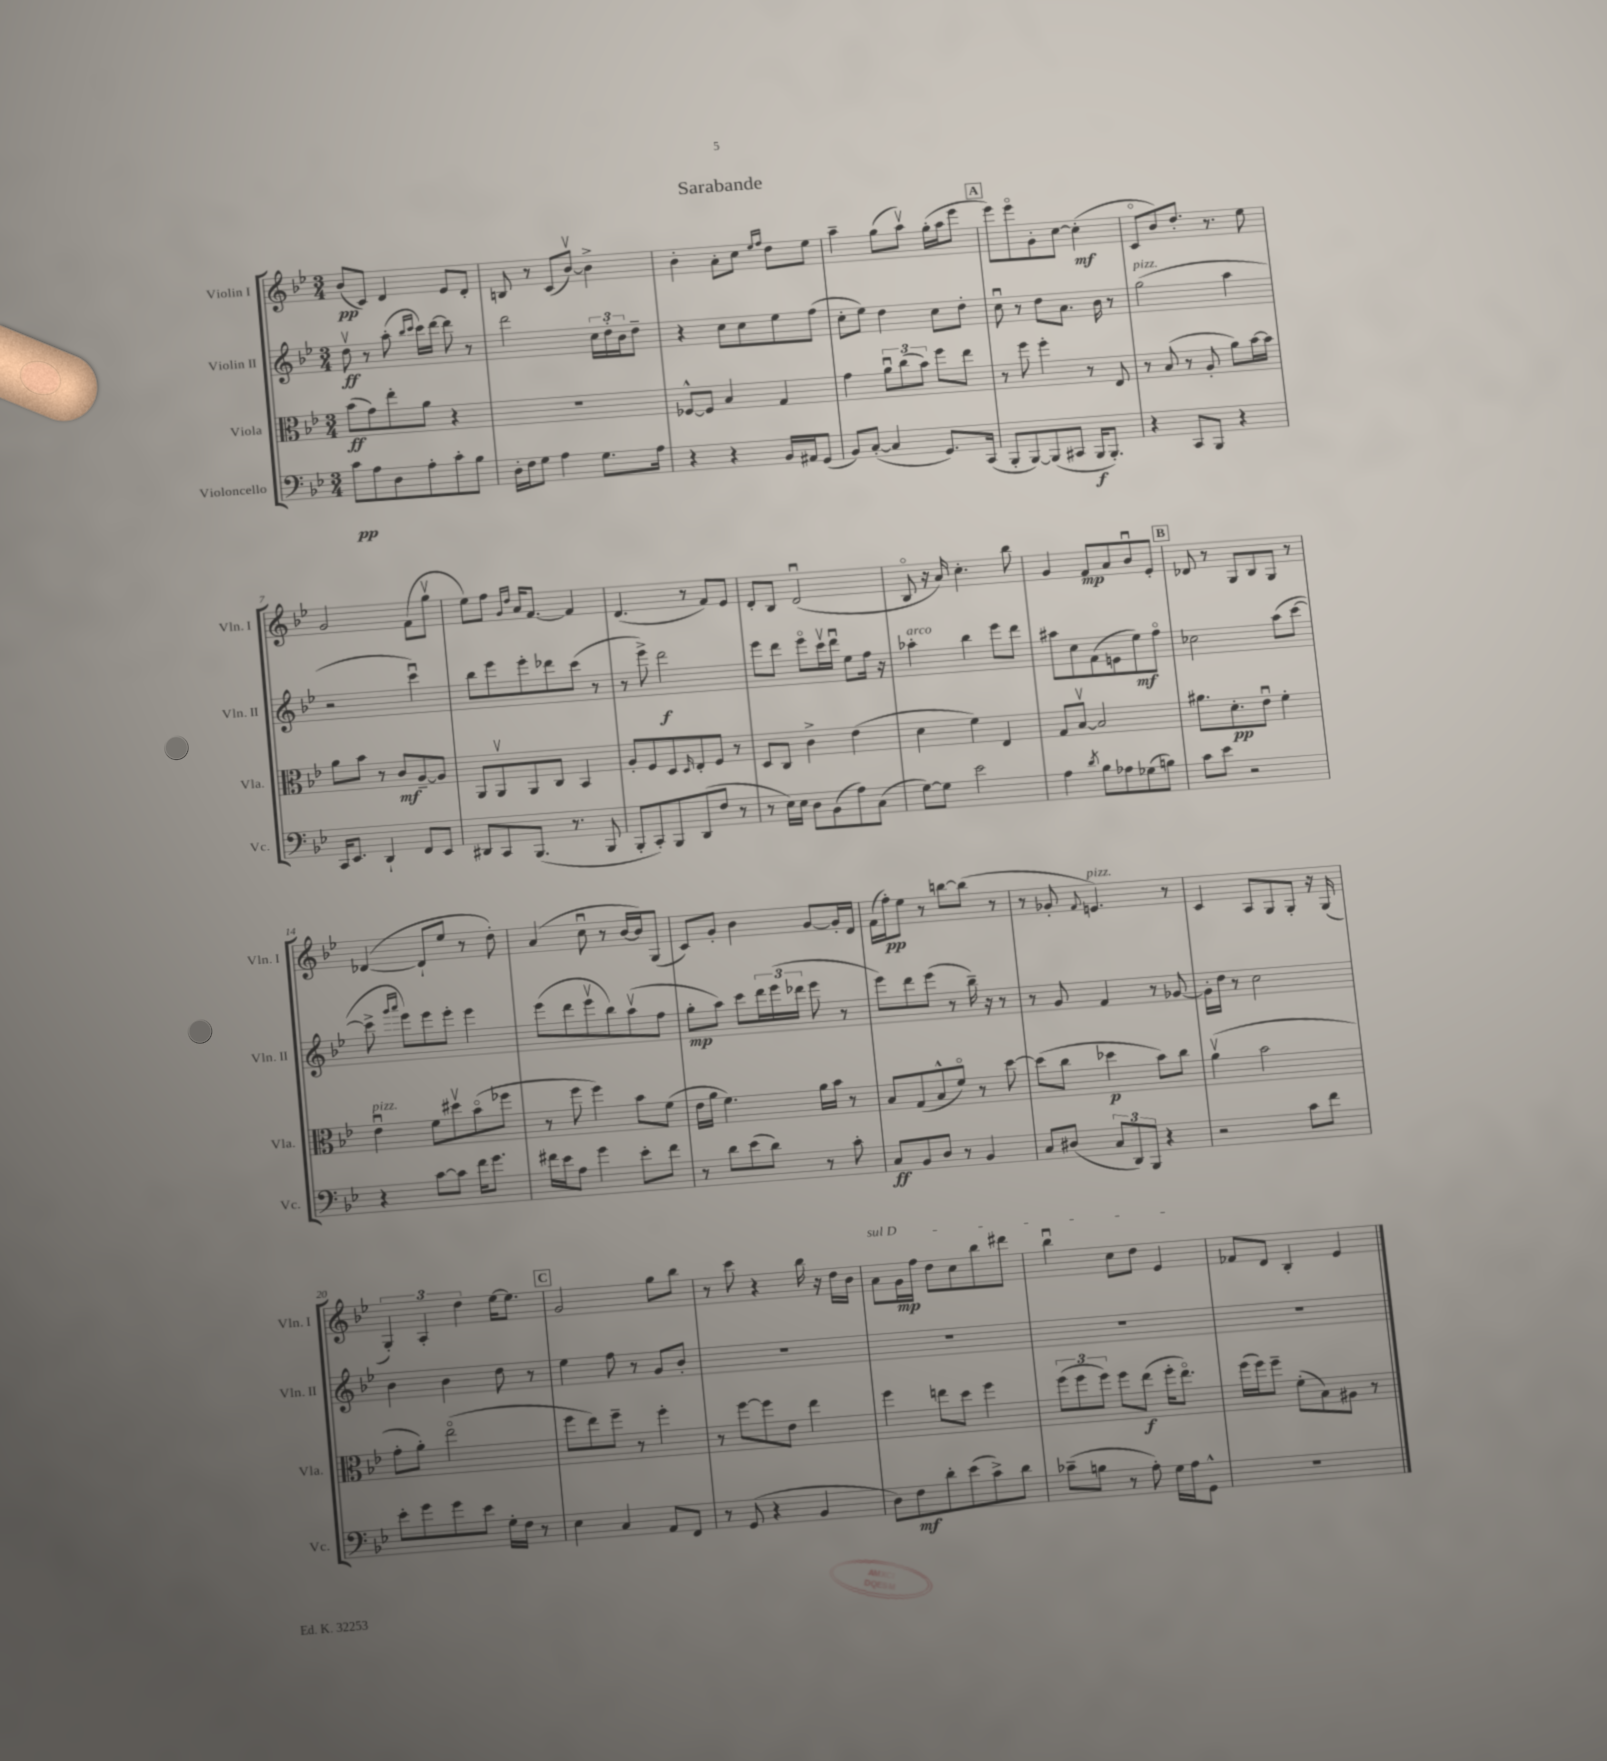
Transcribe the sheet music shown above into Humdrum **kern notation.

**kern	**dynam	**kern	**dynam	**kern	**dynam	**kern	**dynam
*part4	*part4	*part3	*part3	*part2	*part2	*part1	*part1
*staff4	*staff4	*staff3	*staff3	*staff2	*staff2	*staff1	*staff1
*I"Violoncello	*	*I"Viola	*	*I"Violin II	*	*I"Violin I	*
*I'Vc.	*	*I'Vla.	*	*I'Vln. II	*	*I'Vln. I	*
*clefF4	*	*clefC3	*	*clefG2	*	*clefG2	*
*k[b-e-]	*	*k[b-e-]	*	*k[b-e-]	*	*k[b-e-]	*
*M3/4	*	*M3/4	*	*M3/4	*	*M3/4	*
=1	=1	=1	=1	=1	=1	=1	=1
8c\L	pp	(8b-\L	ff	8ddv\	ff	(8b-/L	pp
8A\	.	8g\)	.	8r	.	8c/J)	.
8D\	.	8ee-'\	.	(8aa'\	.	4d/	.
.	.	.	.	16qqbb-/LL	.	.	.
.	.	.	.	16qqccc/JJ	.	.	.
8A'\	.	8a\J	.	16ccc\LL)	.	.	.
.	.	.	.	[16ddd\JJ	.	.	.
8c'\	.	4r	.	8ddd\]	.	8e-/L	.
8B-\J	.	.	.	8r	.	8d'/J	.
=2	=2	=2	=2	=2	=2	=2	=2
16D'\LL	.	2.r	.	2ddd\	.	8Bn/	.
16F\J	.	.	.	.	.	.	.
8G\J	.	.	.	.	.	8r	.
4A\	.	.	.	.	.	(8c/L	.
.	.	.	.	.	.	[8b-v/J)	.
8.G\L	.	.	.	24cc\LL	.	4b-^\]	.
.	.	.	.	24dd'\	.	.	.
.	.	.	.	24b-\J	.	.	.
.	.	.	.	8dd~\J	.	.	.
16A\Jk	.	.	.	.	.	.	.
=3	=3	=3	=3	=3	=3	=3	=3
4r	.	[8F-X^^/L	.	4r	.	4b-'\	.
.	.	8F-/J]	.	.	.	.	.
4r	.	4B-/	.	8cc\L	.	8a'\L	.
.	.	.	.	8cc\	.	8cc\J	.
.	.	.	.	.	.	16qqee-/LL	.
.	.	.	.	.	.	16qqff/JJ	.
16BB-/LL	.	4G/	.	8ee-\	.	8dd\L	.
16AA#X/J	.	.	.	.	.	.	.
(8GG/J	.	.	.	(8ff\J	.	8ee-\J	.
=4	=4	=4	=4	=4	=4	=4	=4
8BB-/L)	.	4g\	.	8cc'\L	.	4aa~\	.
([8C'/J	.	.	.	8ee-\J)	.	.	.
4C/]	.	12au\L	.	4dd\	.	(8gg\L	.
.	.	(12cc\	.	.	.	.	.
.	.	.	.	.	.	8aav\J)	.
.	.	12b-\J)	.	.	.	.	.
8.GG/L)	.	8ff\L	.	8cc\L	.	(16gg'\LL	.
.	.	.	.	.	.	16aa\J	.
.	.	8ee-\J	.	8dd'\J	.	8eee-\J	.
(16CC/Jk	.	.	.	.	.	.	.
!!LO:REH:place=s1:t=A
=5	=5	=5	=5	=5	=5	=5	=5
8BBB-'/L	.	8r	.	8ccu\	.	8eee-\L)	.
[8BBB-/)	.	8ff\	.	8r	.	8eee-\	.
(8BBB-/]	.	4ff'\	.	8dd\L	.	8g'\	.
8CC#X/J	.	.	.	8.a\J	.	[8cc\J	.
16BBB-/KL	f	8r	.	.	.	(4cc'\]	mf
8.BBB-'/J)	.	.	.	16b-\	.	.	.
.	.	8E-/	.	8r	.	.	.
=6	=6	=6	=6	=6	=6	=6	=6
!	!	!	!	!LO:TX:a:i:t=pizz.	!	!	!
4r	.	8r	.	(2gg\	.	8c/L	.
.	.	(8B-/	.	.	.	8b-/)	.
8CC/L	.	8r	.	.	.	8.dd'/J	.
8BBB-/J	.	8A'/	.	.	.	.	.
.	.	.	.	.	.	8.r	.
4r	.	8a\L)	.	4aa\	.	.	.
.	.	[16b-\L	.	.	.	8ee-\	.
.	.	16b-\JJ]	.	.	.	.	.
!!LO:LB:g=z
=7	=7	=7	=7	=7	=7	=7	=7
16CC/KL	.	8a\L	.	2r	.	2g/	.
8.EE-/J	.	.	.	.	.	.	.
.	.	8b-\J	.	.	.	.	.
4DD`/	.	8r	.	.	.	.	.
.	.	8c/L	mf	.	.	.	.
8FF/L	.	[8A~/	.	4cccu\)	.	(8f\L	.
8EE-/J	.	8A/J]	.	.	.	8ggv\J	.
=8	=8	=8	=8	=8	=8	=8	=8
8DD#X/L	.	8AA/L	.	8bb-\L	.	8ee-\L)	.
8CC/	.	8AAv/	.	8eee-\	.	8ff\J	.
.	.	.	.	.	.	16qqg/LL	.
.	.	.	.	.	.	16qqdd/JJ	.
(8.BBB-/J	.	8AA/	.	8eee-'\	.	16a/KL	.
.	.	.	.	.	.	[8.f/J	.
.	.	8C/J	.	8ddd-X\	.	.	.
8.r	.	.	.	.	.	.	.
.	.	4BB-/	.	(8ccc\J	.	4f/]	.
8BBB-/	.	.	.	8r	.	.	.
=9	=9	=9	=9	=9	=9	=9	=9
8BBB-'/L	.	8A'/L	.	8r	.	(4.d/	.
8CC'/)	.	8F/	.	8eee-^\)	.	.	.
8BBB-/	.	8D/	.	2ddd\	f	.	.
.	.	16qqD/	.	.	.	.	.
(8DD/	.	8E-'/	.	.	.	8r	.
8F/J	.	8F/J	.	.	.	8f/L)	.
8r	.	8r	.	.	.	8e-/J	.
=10	=10	=10	=10	=10	=10	=10	=10
8r	.	8D/L	.	8eee-\L	.	8d'/L	.
16E-\LL)	.	8C/J	.	8ddd\J	.	8B-/J	.
16E-\JJ	.	.	.	.	.	.	.
8D\L	.	4c^\	.	8eee-\L	.	(2du/	.
(8BB-\	.	.	.	16cccv\L	.	.	.
.	.	.	.	16dddu\JJ	.	.	.
8A\)	.	(4e-\	.	8ee-\L	.	.	.
(8C\J	.	.	.	16ff\Jk	.	.	.
.	.	.	.	16r	.	.	.
=11	=11	=11	=11	=11	=11	=11	=11
!	!	!	!	!LO:TX:a:i:t=arco	!	!	!
[8G\L)	.	4d\	.	4aa-X'\	.	8B-/	.
8G\J]	.	.	.	.	.	16r	.
.	.	.	.	.	.	16a/)	.
2e-\	.	4f\)	.	4bb-\	.	4.cc'\	.
.	.	4E-/	.	8eee-\L	.	.	.
.	.	.	.	8ddd\J	.	8bb-\	.
=12	=12	=12	=12	=12	=12	=12	=12
4A\	.	8G/L	.	8aa#X\L	.	4g/	.
.	.	[8B-v/J	.	8cc\	.	.	.
8qd/	.	.	.	.	.	.	.
8B-\L	.	2B-/]	.	(8f\	.	8f/L	mp
8A-X\	.	.	.	8en\	.	8a/	.
(8G-X\	.	.	.	8ee-\)	mf	8b-u/	.
8Bn\J)	.	.	.	8ff\J	.	8e-'/J	.
!!LO:REH:place=s1:t=B
=13	=13	=13	=13	=13	=13	=13	=13
8c\L	.	8.a#X\L	.	2cc-X\	.	8d-X/	.
8e-\J	.	.	.	.	.	8r	.
.	.	8.d'\	pp	.	.	.	.
2r	.	.	.	.	.	8G/L	.
.	.	8e-u\J	.	.	.	8B-/	.
.	.	4f'\	.	(8aa\L	.	8G/J	.
.	.	.	.	[8ccc\J	.	8r	.
!!LO:LB:g=z
=14	=14	=14	=14	=14	=14	=14	=14
!	!	!LO:TX:a:i:t=pizz.	!	!	!	!	!
4r	.	4e-u\	.	8ccc^\]	.	([4d-X/	.
.	.	.	.	16qqggg/LL	.	.	.
.	.	.	.	16qqaaa/JJ	.	.	.
.	.	.	.	8eee-\L)	.	.	.
[8c\L	.	8f\L	.	8eee-\	.	8d-`/L]	.
8c\J]	.	8dd#Xv\	.	8eee-'\J	.	8ee-/J	.
16f\KL	.	(8b-\	.	4eee-\	.	8r	.
8.g\J	.	.	.	.	.	.	.
.	.	8ff-X\J	.	.	.	8dd'\)	.
=15	=15	=15	=15	=15	=15	=15	=15
16f#X\LL	.	8r	.	(8eee-\L	.	(4a/	.
16e-\J	.	.	.	.	.	.	.
8A\J	.	8ff\	.	8ddd\	.	.	.
4g\	.	4ff\)	.	8eee-v\	.	8ccu\	.
.	.	.	.	8bb-\)	.	8r	.
8e-'\L	.	8b-\L	.	(8aav\	.	[16b-/LL	.
.	.	.	.	.	.	16b-/J])	.
8f#\J	.	(8f\J	.	8ff\J	.	(8G/J	.
=16	=16	=16	=16	=16	=16	=16	=16
8r	.	16e-\LL	.	8gg'\L	mp	8c/L)	.
.	.	16a\JJ	.	.	.	.	.
8d\L	.	4.f\)	.	8aa\J)	.	8g'/J	.
(8e-\	.	.	.	8ccc\L	.	4b-\	.
8d\J)	.	.	.	24ddd\L	.	.	.
.	.	.	.	(24eee-\	.	.	.
.	.	.	.	24ddd-X\JJ	.	.	.
8r	.	16a\LL	.	8eee-\	.	[8g/L	.
.	.	16b-\JJ	.	.	.	.	.
8c'\	.	8r	.	8r	.	16g'/L]	.
.	.	.	.	.	.	16d/JJ	.
=17	=17	=17	=17	=17	=17	=17	=17
8C/L	ff	8B-/L	.	8eee-\L)	.	(16f\LL	.
.	.	.	.	.	.	16ff'\J)	pp
8BB-/	.	(8G/	.	8ddd\	.	8ee-\J	.
8D/J	.	8B-^^/	.	(8eee-\J	.	8r	.
8r	.	8f/J)	.	8r	.	[8bbn\L	.
4BB-/	.	8r	.	16bb-~\)	.	(8bb\J]	.
.	.	.	.	16r	.	.	.
.	.	[8dd\	.	8r	.	8r	.
=18	=18	=18	=18	=18	=18	=18	=18
8C/L	.	(8dd\L]	.	8r	.	8r	.
(8D#X/J	.	8cc\J	.	8g/	.	8g-X'/	.
.	.	.	.	.	.	8qqf/	.
!	!	!	!	!	!	!LO:TX:a:i:t=pizz.	!
12C/L	.	4dd-X\	p	4f/	.	4.en/)	.
12DD/)	.	.	.	.	.	.	.
12BBB-/J	.	.	.	.	.	.	.
4r	.	8b-\L)	.	8r	.	.	.
.	.	8cc\J	.	[8g-X/	.	8r	.
=19	=19	=19	=19	=19	=19	=19	=19
2r	.	(4av\	.	16g-'\LL]	.	4c/	.
.	.	.	.	16dd\JJ	.	.	.
.	.	.	.	8r	.	.	.
.	.	2b-\	.	2cc\	.	8A/L	.
.	.	.	.	.	.	8G/	.
8c\L	.	.	.	.	.	8G'/J	.
8f\J	.	.	.	.	.	16r	.
.	.	.	.	.	.	(16G/	.
!!LO:LB:g=z
=20	=20	=20	=20	=20	=20	=20	=20
8e-'\L	.	8g'\L	.	4b-\	.	6G'/)	.
8g\	.	8a'\J)	.	.	.	.	.
.	.	.	.	.	.	6A'/	.
8g\	.	(2ee-\	.	4b-\	.	.	.
.	.	.	.	.	.	6dd\	.
8e-\J	.	.	.	.	.	.	.
16G'\LL	.	.	.	8dd\	.	[16ee-\KL	.
16F\JJ	.	.	.	.	.	8.ee-\J]	.
8r	.	.	.	8r	.	.	.
!!LO:REH:place=s1:t=C
=21	=21	=21	=21	=21	=21	=21	=21
4E-\	.	8ff\L	.	4ee-\	.	2g/	.
.	.	8ee-\)	.	.	.	.	.
4C/	.	8ff~\J	.	8ff\	.	.	.
.	.	8r	.	8r	.	.	.
8AA/L	.	4ff'\	.	8g/L	.	8gg\L	.
8FF/J	.	.	.	8b-'/J	.	8bb-\J	.
=22	=22	=22	=22	=22	=22	=22	=22
8r	.	8r	.	2.r	.	8r	.
(8GG/	.	[8ff\L	.	.	.	8ccc\	.
4r	.	8ff\]	.	.	.	4r	.
.	.	8e-\J	.	.	.	.	.
4BB-/	.	4ee-\	.	.	.	16bb-\	.
.	.	.	.	.	.	16r	.
.	.	.	.	.	.	16dd\LL	.
.	.	.	.	.	.	16b-\JJ	.
=23	=23	=23	=23	=23	=23	=23	=23
!	!	!	!	!	!	!LO:TX:a:i:t=sul D	!
8D\L)	.	4ff\	.	2.r	.	8a\L	.
8F\	mf	.	.	.	.	16g\L	mp
.	.	.	.	.	.	16ff\JJ	.
8d'\	.	8een\L	.	.	.	8dd\L	.
(8e-\	.	8dd\J	.	.	.	8cc\	.
8c^\)	.	4ff\	.	.	.	8bb-\	.
8d\J	.	.	.	.	.	8ddd#X\J	.
=24	=24	=24	=24	=24	=24	=24	=24
(8c-X~\L	.	(12ff\L	.	2.r	.	4bb-u\	.
.	.	12ff\	.	.	.	.	.
8Bn\J	.	.	.	.	.	.	.
.	.	12ff\J)	.	.	.	.	.
8r	.	8ff\L	.	.	.	8cc\L	.
8A'\)	.	(8ee-\J	f	.	.	8dd\J	.
16G\LL	.	16ff'\KL	.	.	.	4e-/	.
16A\J	.	8.ee-\J)	.	.	.	.	.
8GG^^\J	.	.	.	.	.	.	.
=25	=25	=25	=25	=25	=25	=25	=25
2.r	.	(16ff\LL	.	2.r	.	8f-X/L	.
.	.	16ff\J)	.	.	.	.	.
.	.	8ff~\J	.	.	.	8d/J	.
.	.	(8f'\L	.	.	.	4B-'/	.
.	.	8B-\)	.	.	.	.	.
.	.	8A#X\J	.	.	.	4e-/	.
.	.	8r	.	.	.	.	.
==	==	==	==	==	==	==	==
*-	*-	*-	*-	*-	*-	*-	*-
